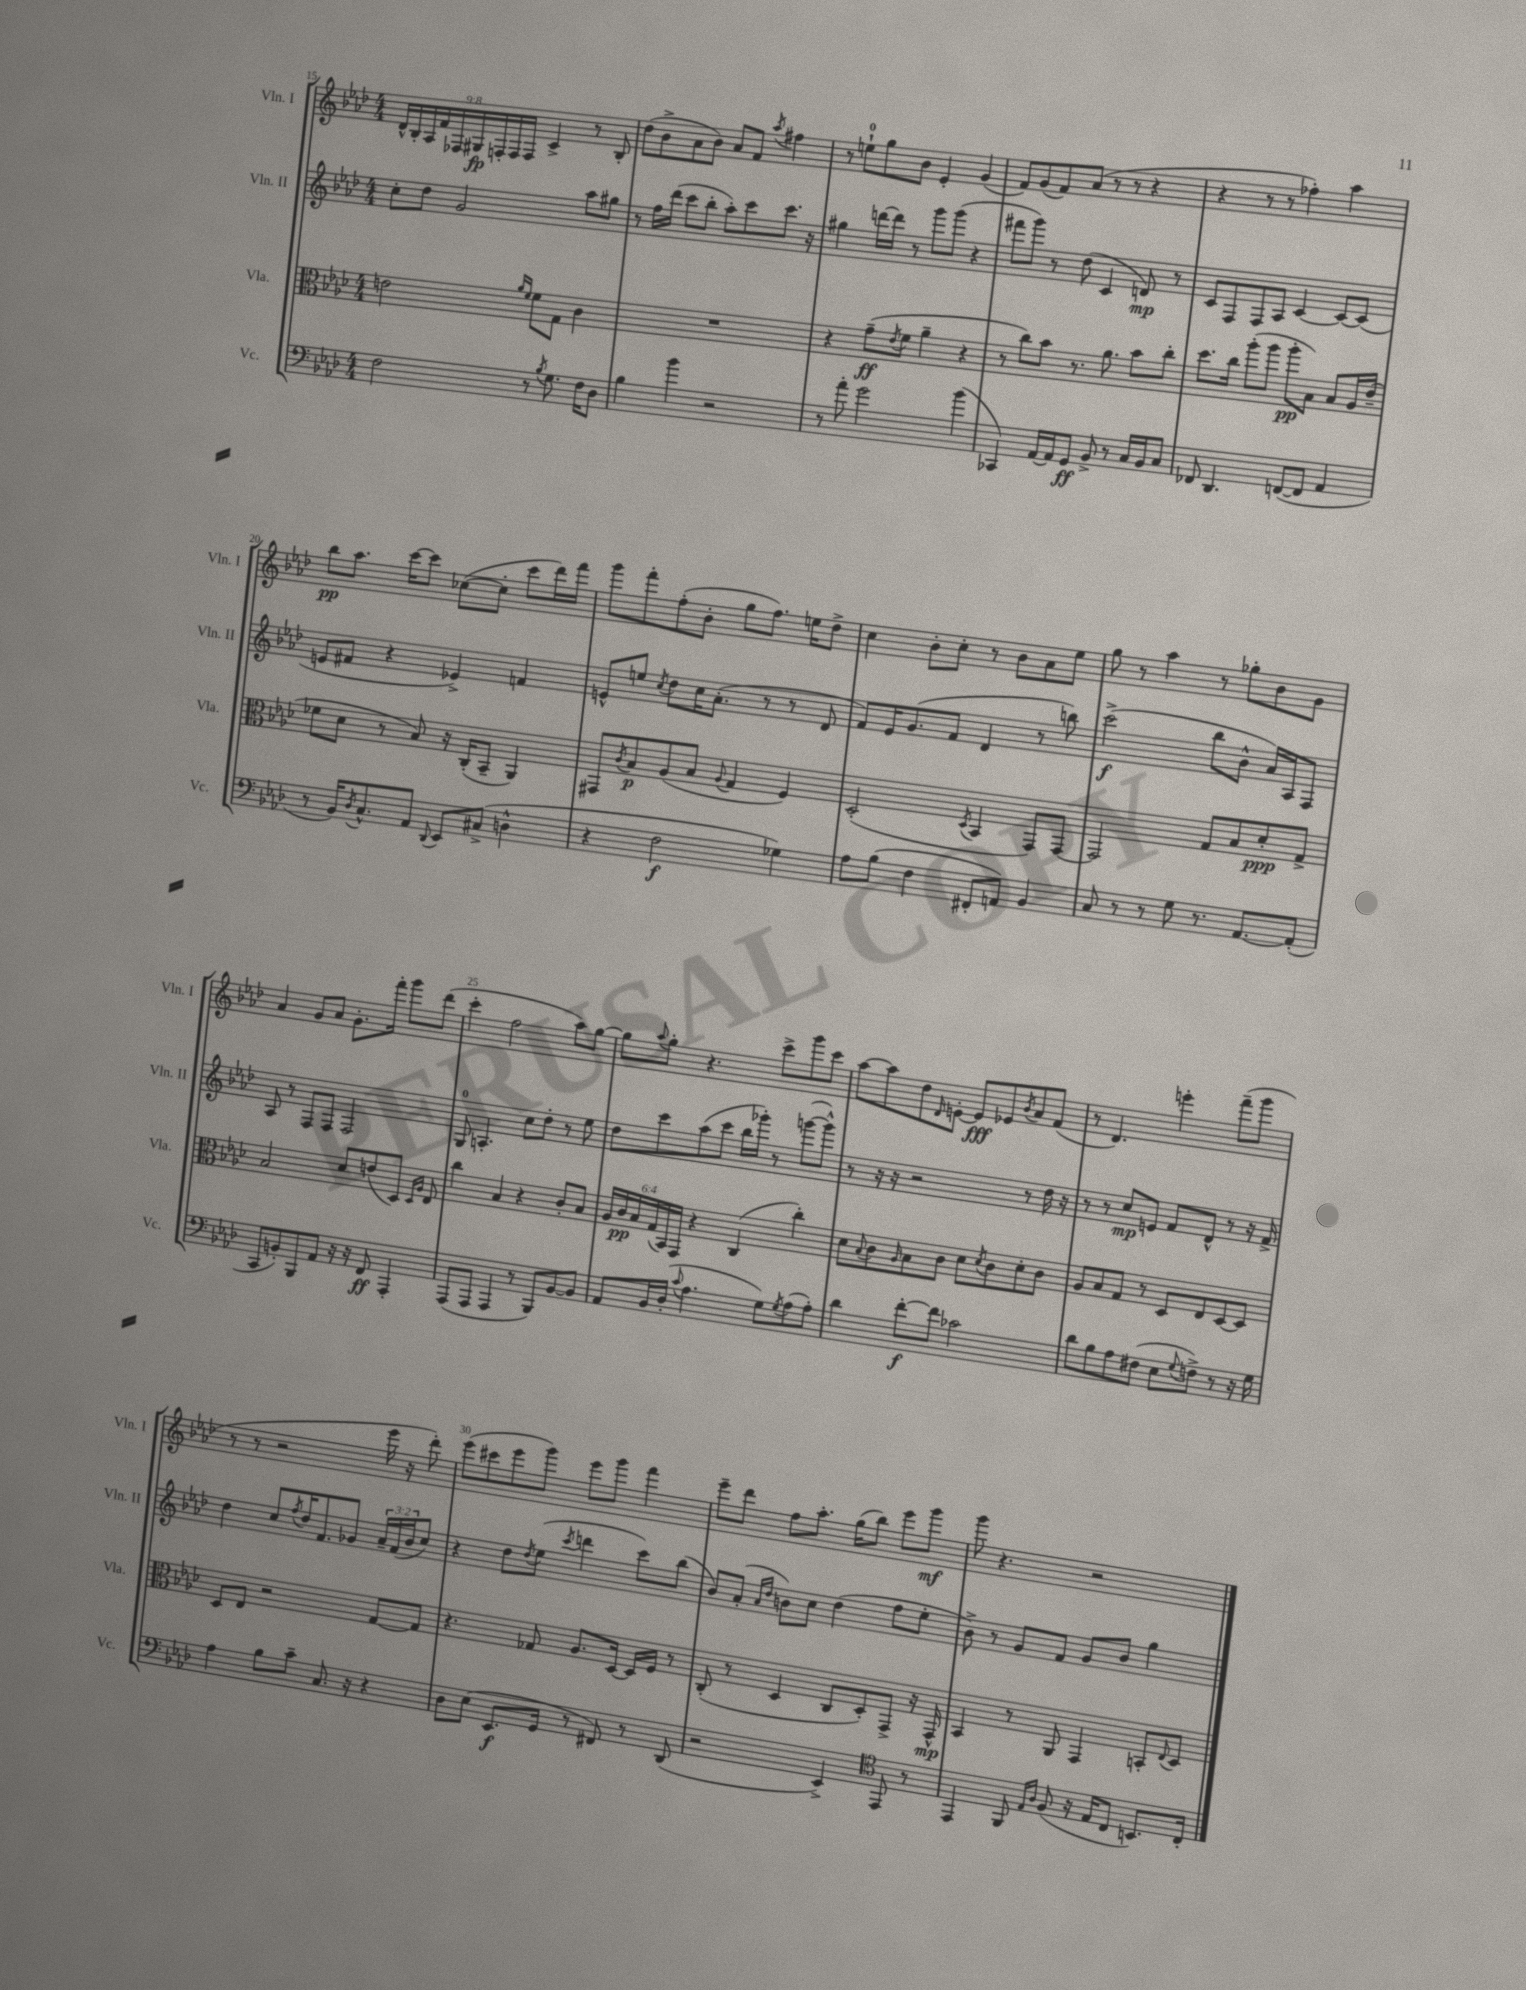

**kern	**dynam	**kern	**dynam	**kern	**dynam	**kern	**dynam
*part4	*part4	*part3	*part3	*part2	*part2	*part1	*part1
*staff4	*staff4	*staff3	*staff3	*staff2	*staff2	*staff1	*staff1
*I"Vc.	*	*I"Vla.	*	*I"Vln. II	*	*I"Vln. I	*
*I'Vc.	*	*I'Vla.	*	*I'Vln. II	*	*I'Vln. I	*
*clefF4	*	*clefC3	*	*clefG2	*	*clefG2	*
*k[b-e-a-d-]	*	*k[b-e-a-d-]	*	*k[b-e-a-d-]	*	*k[b-e-a-d-]	*
*M4/4	*	*M4/4	*	*M4/4	*	*M4/4	*
=15	=15	=15	=15	=15	=15	=15	=15
2F\	.	2en\	.	8cc'\L	.	18d-^^/LL	.
.	.	.	.	.	.	18B-'/	.
.	.	.	.	.	.	18A-/	.
.	.	.	.	8dd-\J	.	.	.
.	.	.	.	.	.	18f/	.
.	.	.	.	.	.	18F-X/	.
.	.	.	.	2g/	.	.	.
.	.	.	.	.	.	18G#X/	fp
.	.	.	.	.	.	18Fn'/	.
.	.	.	.	.	.	18F/	.
.	.	.	.	.	.	18F/JJ	.
.	.	16qqa-/LL	.	.	.	.	.
.	.	16qqf/JJ	.	.	.	.	.
8r	.	8f\L	.	.	.	4c^/	.
8qB-/	.	.	.	.	.	.	.
8.G\	.	8G\J	.	.	.	.	.
.	.	4c\	.	8aa-\L	.	8r	.
16F\KL	.	.	.	.	.	.	.
8D-\J	.	.	.	8gg#X\J	.	8B-'/	.
=16	=16	=16	=16	=16	=16	=16	=16
4B-\	.	1r	.	8r	.	(8dd-\L	.
.	.	.	.	16ff\LL	.	8b-^\	.
.	.	.	.	(16ddd-\JJ	.	.	.
4b-\	.	.	.	8ccc\L	.	8a-\	.
.	.	.	.	8bb-'\J	.	8b-\J)	.
2r	.	.	.	8aa-'\L)	.	8a-/L	.
.	.	.	.	8ccc\	.	8f/J	.
.	.	.	.	.	.	8qaa-/	.
.	.	.	.	8.ccc\J	.	4ff#X\	.
.	.	.	.	16r	.	.	.
=17	=17	=17	=17	=17	=17	=17	=17
8r	.	4r	.	4gg#X\	.	8r	.
8a-'\	.	.	.	.	.	8een`\L	.
2g\	.	(8g~\L	ff	[16dddn\LL	.	8gg\	.
.	.	.	.	16ddd\JJ]	.	.	.
.	.	8qe-/	.	.	.	.	.
.	.	8f\J	.	8r	.	8b-\J	.
.	.	4a-~\	.	8ggg\L	.	4e-'/	.
.	.	.	.	(8ggg\J	.	.	.
(4b-\	.	4r	.	4r	.	(4g/	.
=18	=18	=18	=18	=18	=18	=18	=18
4CC-X/)	.	8r	.	8fff#X\L	.	8f/L)	.
.	.	8cc\L)	.	8ggg\J)	.	(8g/	.
[16AA-/LL	.	8b-\J	.	8r	.	8f/)	.
16AA-/J]	.	.	.	.	.	.	.
8GG/J	ff	8.r	.	(8dd-\	.	(8a-/J	.
8BB-^/	.	.	.	4c/	.	8r	.
.	.	8.a-\	.	.	.	.	.
8r	.	.	.	.	.	8r	.
16C/LL	.	8b-\L	.	8dn/)	mp	4r	.
16BB-/J	.	.	.	.	.	.	.
8C/J	.	8cc'\J	.	8r	.	.	.
=19	=19	=19	=19	=19	=19	=19	=19
8FF-X/	.	8.dd-\L	.	8c/L	.	4r	.
4.DD-/	.	.	.	8F/	.	.	.
.	.	16cc\Jk	.	.	.	.	.
.	.	(8aa-'\L	.	8F/	.	8r	.
.	.	8aa-\J	.	8A-/J	.	8r	.
([8FFn/L	.	8aa-'\L	pp	[4c/	.	4ff-X'\)	.
8FF/J]	.	8B-\J)	.	.	.	.	.
4AA-/	.	8B-/L	.	8c/L_	.	4aa-\	.
.	.	16A-/L	.	(8c/J]	.	.	.
.	.	(16e-~/JJ	.	.	.	.	.
!!LO:LB:g=z
=20	=20	=20	=20	=20	=20	=20	=20
8r	.	8f-X\L	.	8en/L	.	8bb-\L	pp
16BB-/KL)	.	8d-\J	.	8f#X/J	.	8.aa-\J	.
8qD-/	.	.	.	.	.	.	.
8.C^^/	.	.	.	.	.	.	.
.	.	8r	.	4r	.	.	.
.	.	.	.	.	.	[16ccc\KL	.
8AA-/J	.	8B-/)	.	.	.	8ccc\J]	.
8qqDD-/	.	.	.	.	.	.	.
8EE-/L	.	16r	.	4e-X^/)	.	([8cc-X\L	.
.	.	(16C'/KL	.	.	.	.	.
(8C#X^/J	.	8BB-~/J	.	.	.	8cc-'\J]	.
4Dn^^\	.	4AA-/)	.	4fn/	.	8ccc\L	.
.	.	.	.	.	.	16ddd-\L)	.
.	.	.	.	.	.	16fff\JJ	.
=21	=21	=21	=21	=21	=21	=21	=21
4r	.	8GG#X/L	.	8en^^/L	.	8ggg\L	.
.	.	8qc/	.	.	.	.	.
.	.	8B-/	p	8een/J	.	8fff'\	.
.	.	.	.	8qcc/	.	.	.
2F\	f	(8A-/	.	8dd-\L	.	(8ff'\	.
.	.	8B-/J	.	16cc\K	.	8b-'\J	.
.	.	.	.	(8.a-'\J	.	.	.
.	.	8qqA-/	.	.	.	.	.
.	.	4G/	.	.	.	8gg\L	.
.	.	.	.	8r	.	8.ff\J)	.
4G-X\)	.	4F/)	.	8r	.	.	.
.	.	.	.	.	.	16een\KL	.
.	.	.	.	8d-/	.	8dd-^\J	.
=22	=22	=22	=22	=22	=22	=22	=22
8A-\L	.	(2D-'/	.	8f/L)	.	4cc\	.
(8B-\J	.	.	.	16e-/K	.	.	.
.	.	.	.	(8.g/	.	.	.
4F\	.	.	.	.	.	8b-'\L	.
.	.	.	.	8f/J	.	8cc'\J	.
.	.	8qD-/	.	.	.	.	.
8FF#X'/L	.	4BB-/	.	4d-/	.	8r	.
8AAn/J)	.	.	.	.	.	8b-\L	.
4BB-/	.	8GG/L)	.	8r	.	8a-\	.
.	.	[8GG/J	.	8bbn\)	.	8ee-\J	.
=23	=23	=23	=23	=23	=23	=23	=23
8C/	.	2GG/]	.	(2ccc^\	f	8gg\	.
8r	.	.	.	.	.	8r	.
8r	.	.	.	.	.	4aa-\	.
8G\	.	.	.	.	.	.	.
8.r	.	8G/L	.	8bb-\L	.	8r	.
.	.	8B-/	.	8b-^^\J	.	8gg-X'\L	.
[8.AA-/L	.	.	.	.	.	.	.
.	.	8d-'/	ppp	16a-/LL)	.	8b-\	.
.	.	.	.	16A-/J	.	.	.
(8AA-'/J]	.	8G^/J	.	8F/J	.	8g\J	.
!!LO:LB:g=z
=24	=24	=24	=24	=24	=24	=24	=24
8CC/L	.	2B-/	.	8A-/	.	4a-/	.
8BBn'/)	.	.	.	8r	.	.	.
8BBB-/	.	.	.	8F/L	.	8g/L	.
8AA-/J	.	.	.	8F/J	.	8a-/J	.
16r	.	8d-/L	.	2F/	.	8.g'\L	.
16r	.	.	.	.	.	.	.
8FF/	ff	(8en/	.	.	.	.	.
.	.	.	.	.	.	16fff'\Jk	.
4AAA-'/	.	8D-/J)	.	.	.	8ggg\L	.
.	.	16qqD-/LL	.	.	.	.	.
.	.	16qqA-/JJ	.	.	.	.	.
.	.	8E-/	.	.	.	(8ddd-\J	.
=25	=25	=25	=25	=25	=25	=25	=25
(8AAA-/L	.	4cc\	.	8G/	.	4ccc'\	.
8AAA-/J	.	.	.	4.An'/	.	.	.
4AAA-/	.	4B-/	.	.	.	2ff\	.
8r	.	4r	.	8cc\L	.	.	.
8BBB-/L)	.	.	.	8dd-'\J	.	.	.
[8BB-/	.	8c'/L	.	8r	.	8aa-\L)	.
8BB-/J]	.	8B-/J	.	8ee-\	.	[8gg\J	.
=26	=26	=26	=26	=26	=26	=26	=26
8AA-/L	.	24A-/LL	.	8dd-\L	.	8gg\L]	.
.	.	24c/	pp	.	.	.	.
.	.	24B-/	.	.	.	.	.
.	.	.	.	.	.	8qqaa-/	.
16BB-/L	.	(24G/	.	8ccc\	.	8gg'\J	.
.	.	24BB-/)	.	.	.	.	.
(16D-'/JJ	.	.	.	.	.	.	.
.	.	24GG/JJ	.	.	.	.	.
8qqc/	.	.	.	.	.	.	.
4.A-\	.	4r	.	(8aa-\	.	4.r	.
.	.	.	.	8ccc\J	.	.	.
.	.	(4C/	.	16bb-\LL	.	.	.
.	.	.	.	16ggg-X'\JJ)	.	.	.
8G\L)	.	.	.	8r	.	8ccc^\L	.
8qG/	.	.	.	.	.	.	.
(8A-\	.	4cc'\)	.	([8gggn\L	.	8ggg\	.
8A-'\J)	.	.	.	8ggg^^\J])	.	8ccc\J	.
=27	=27	=27	=27	=27	=27	=27	=27
4d-\	.	8d-\L	.	8r	.	[8aa-\L	.
.	.	8qqB-/	.	.	.	.	.
.	.	8c\	.	16r	.	8aa-\]	.
.	.	.	.	16r	.	.	.
.	.	16qqA-/	.	.	.	.	.
[8f'\L	f	8B-\	.	2r	.	8dd-\	.
.	.	.	.	.	.	16qqd-/	.
8f\J]	.	8c\J	.	.	.	[8en'\J	.
2c-X\	.	8d-\L	.	.	.	8e/L]	fff
.	.	8qd-/	.	.	.	.	.
.	.	8c\	.	.	.	8e-X/	.
.	.	.	.	.	.	8qb-/	.
.	.	8d-'\	.	8r	.	8a-/	.
.	.	8c\J	.	16dd-\	.	(8f/J	.
.	.	.	.	16r	.	.	.
=28	=28	=28	=28	=28	=28	=28	=28
8d-\L	.	8A-/L	.	8r	.	8r	.
8B-\	.	8B-/	.	8r	.	4.d-/)	.
8A-\	.	8G/J	.	8cc/L	mp	.	.
(8F#X\J	.	8r	.	8en/J	.	.	.
8E-\L	.	8D-/L	.	8f/L	.	4eeen'\	.
8qqG/	.	.	.	.	.	.	.
8Fn^\J)	.	8E-/	.	8d-^^/J	.	.	.
8r	.	[8D-/	.	8r	.	(8fff~\L	.
16r	.	8D-/J]	.	16r	.	8ggg\J	.
16G\	.	.	.	16f^/	.	.	.
!!LO:LB:g=z
=29	=29	=29	=29	=29	=29	=29	=29
4A-\	.	8D-/L	.	4dd-\	.	8r	.
.	.	8E-/J	.	.	.	8r	.
8B-\L	.	2r	.	8cc/L	.	2r	.
.	.	.	.	8qff/	.	.	.
8c~\J	.	.	.	16dd-/K	.	.	.
.	.	.	.	8.f/	.	.	.
8.C/	.	.	.	.	.	.	.
.	.	.	.	8g-X/J	.	.	.
16r	.	.	.	.	.	.	.
4r	.	[8G/L	.	24a-~/LL	.	16eee-\	.
.	.	.	.	(24f/	.	.	.
.	.	.	.	.	.	16r	.
.	.	.	.	24b-/J	.	.	.
.	.	8G/J]	.	8cc/J)	.	8ddd-'\)	.
=30	=30	=30	=30	=30	=30	=30	=30
8D-\L	.	4.r	.	4r	.	(8eee-\L	.
(8E-\J	.	.	.	.	.	8ccc#X\	.
8.EE-/L	f	.	.	8dd-\L	.	8eee-\	.
.	.	.	.	8qdd-/	.	.	.
.	.	8G-X/	.	(8ee-\J	.	8ggg\J)	.
16GG/Jk	.	.	.	.	.	.	.
.	.	.	.	8qccc/	.	.	.
8r	.	8.A-/L	.	4dddn\	.	8eee-\L	.
8FF#X/)	.	.	.	.	.	8ggg\J	.
.	.	[16D-/Jk	.	.	.	.	.
8r	.	16D-/LL]	.	8ccc\L)	.	4fff\	.
.	.	16F/JJ	.	.	.	.	.
(8DD-/	.	8r	.	(8bb-\J	.	.	.
=31	=31	=31	=31	=31	=31	=31	=31
2r	.	(8C'/	.	8b-/L)	.	8eee-~\L	.
.	.	8r	.	(8a-'/J	.	8ddd-\J	.
.	.	.	.	16qqa-/LL	.	.	.
.	.	.	.	16qqdd-/JJ	.	.	.
.	.	4D-/	.	8bn\L)	.	8ff\L	.
.	.	.	.	8cc\J	.	8.aa-'\J	.
4EE-^/)	.	8C/L	.	(4dd-\	.	.	.
.	.	.	.	.	.	(16gg\KL	.
.	.	8D-'/)	.	.	.	8bb-\J)	.
*clefC4	*	*	*	*	*	*	*
8EE-/	.	8GG^/J	.	8ff\L	.	8eee-\L	.
8r	.	16r	.	8ee-'\J	.	8ggg\J	mf
.	.	16GG^^/	mp	.	.	.	.
=32	=32	=32	=32	=32	=32	=32	=32
4EE-/	.	4BB-/	.	8b-^\)	.	8ggg\	.
.	.	.	.	8r	.	4.r	.
8FF/	.	8r	.	8g/L	.	.	.
16qqE-/LL	.	.	.	.	.	.	.
16qqA-/JJ	.	.	.	.	.	.	.
(8F/	.	8AA-/	.	8f/J	.	.	.
16r	.	4GG/	.	8g/L	.	2r	.
16E-/KL	.	.	.	.	.	.	.
8C/J	.	.	.	8b-/J	.	.	.
8.BBn/L)	.	8BBn'/L	.	4gg\	.	.	.
.	.	8qqE-/	.	.	.	.	.
.	.	8D-/J	.	.	.	.	.
16C'/Jk	.	.	.	.	.	.	.
==	==	==	==	==	==	==	==
*-	*-	*-	*-	*-	*-	*-	*-
